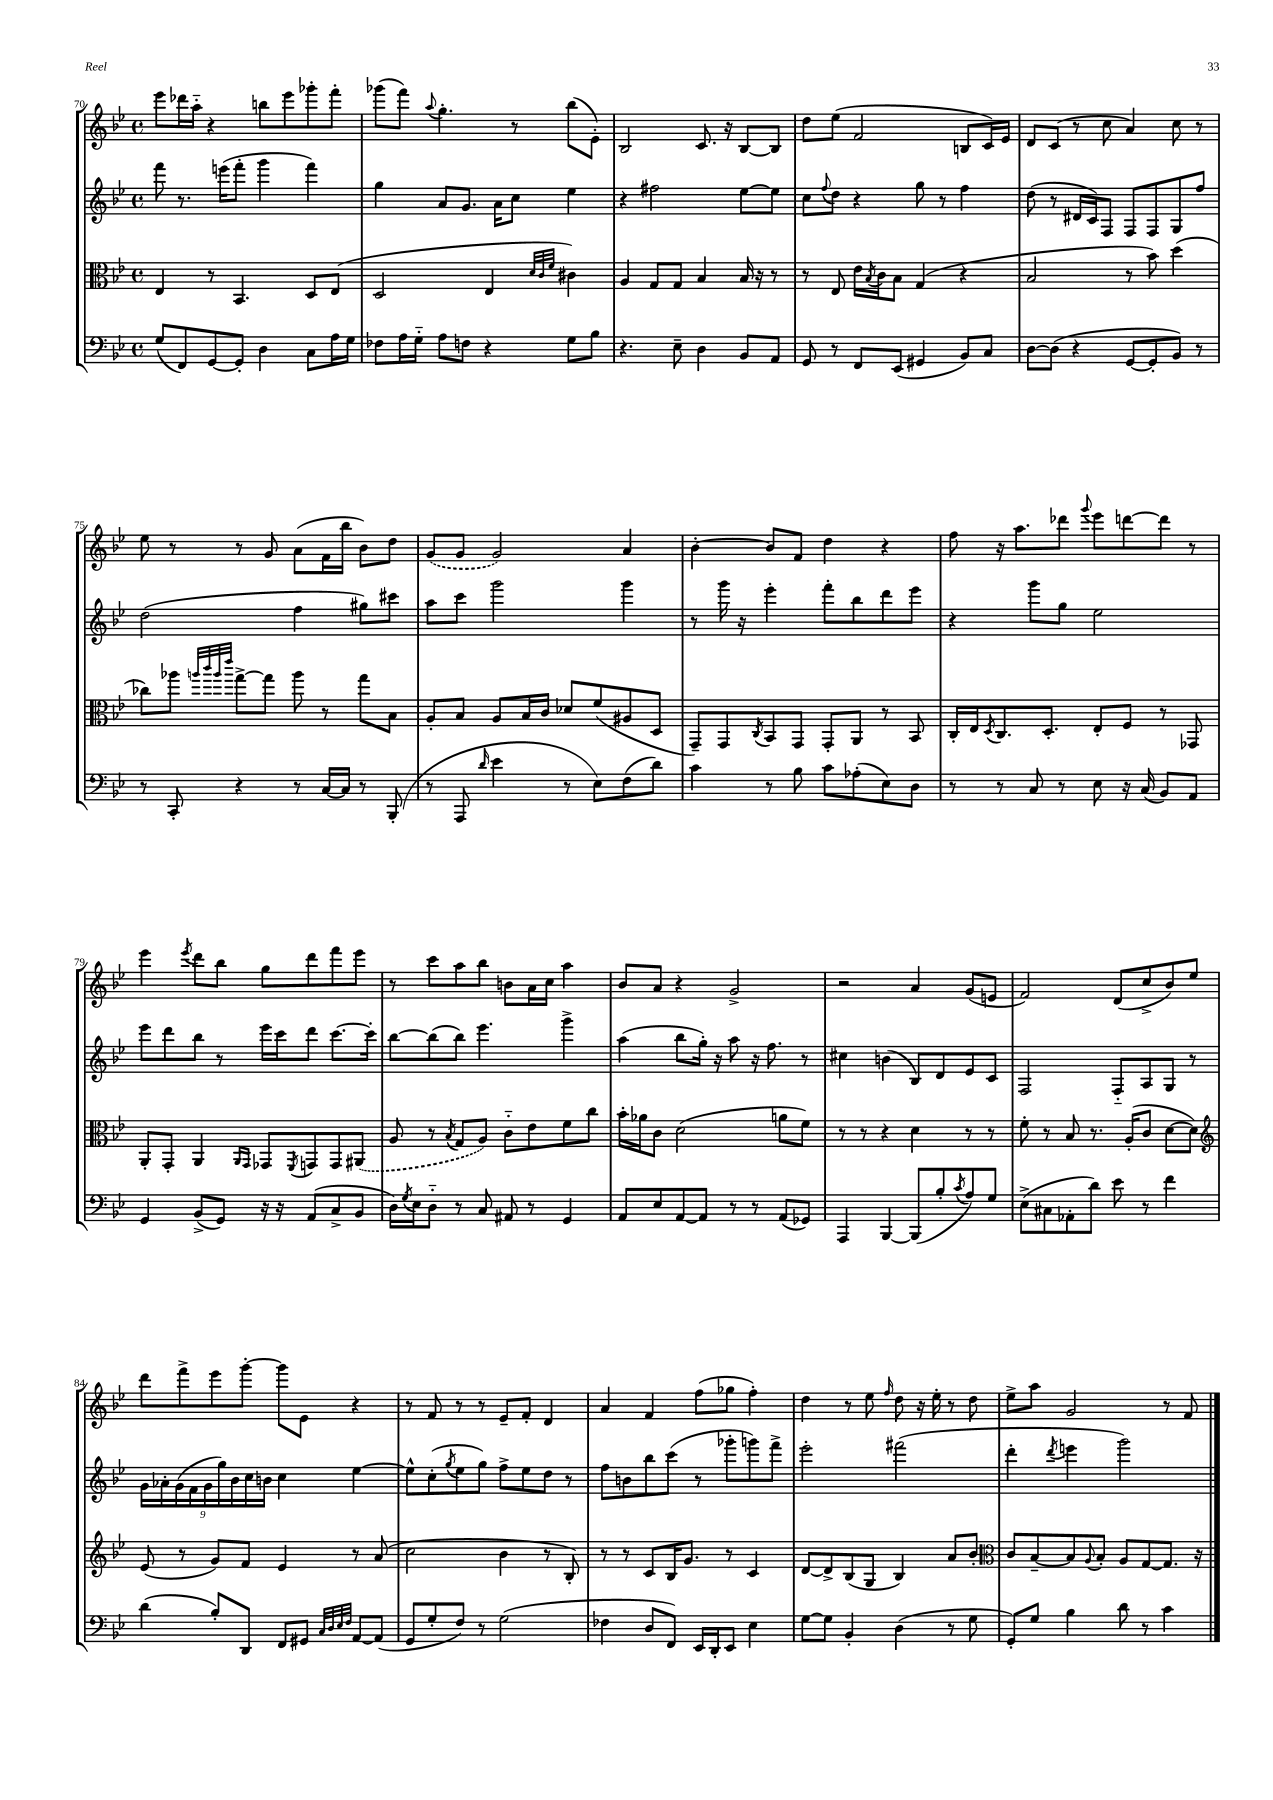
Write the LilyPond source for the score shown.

<<
\new StaffGroup <<
\new Staff = "s0" {
    \clef treble \key bes \major \defaultTimeSignature \time 4/4
    ees'''8 des'''16 a''16-_ r4 b''8 ees'''8 ges'''8-. f'''8-. |
    ges'''8( f'''8) \appoggiatura { a''8 } g''4.-. r8 bes''8( ees'8-.) |
    bes2 c'8. r16 bes8~ bes8 |
    d''8 ees''8( f'2 b8 c'16) ees'16 |
    d'8 c'8( r8 c''8 a'4) c''8 r8 |
    ees''8 r8 r8 g'8 a'8( f'16 bes''16 bes'8) d''8 |
    \once \slurDashed g'8( g'8 g'2) a'4 |
    bes'4~-. bes'8 f'8 d''4 r4 |
    f''8 r16 a''8. des'''8 \appoggiatura { g'''8 } ees'''8 d'''8~ d'''8 r8 |
    ees'''4 \acciaccatura { ees'''8 } d'''8 bes''8 g''8 d'''8 f'''8 ees'''8 |
    r8 c'''8 a''8 bes''8 b'8 a'16 c''16 a''4 |
    bes'8 a'8 r4 g'2-> |
    r2 a'4 g'8( e'8 |
    f'2) d'8( c''8-> bes'8) ees''8 |
    d'''8 f'''8-> ees'''8 g'''8~-. g'''8 ees'8 r4 |
    r8 f'8 r8 r8 ees'8-- f'8-. d'4 |
    a'4 f'4 f''8( ges''8 f''4-.) |
    d''4 r8 ees''8 \grace { f''16 } d''8 r16 ees''16-. r8 d''8 |
    ees''8-> a''8 g'2 r8 f'8 \bar "|." |
}
\new Staff = "s1" {
    \clef treble \key bes \major \defaultTimeSignature \time 4/4
    f'''8 r8. e'''16( f'''8-. g'''4 f'''4) |
    g''4 a'8 g'8. a'16 c''8 ees''4 |
    r4 fis''2 ees''8~ ees''8 |
    c''8 \appoggiatura { f''8 } d''8 r4 g''8 r8 f''4 |
    d''8( r8 dis'16 c'16) f8 f8 f8 g8 f''8 |
    d''2( f''4 gis''8) cis'''8 |
    a''8 c'''8 g'''2 g'''4 |
    r8 g'''16 r16 ees'''4-. f'''8-. bes''8 d'''8 ees'''8 |
    r4 g'''8 g''8 ees''2 |
    ees'''8 d'''8 bes''8 r8 ees'''16 c'''16 d'''8 c'''8.~ c'''16-. |
    bes''8~ bes''8( bes''8) ees'''4. g'''4-> |
    a''4( bes''8 g''16-.) r16 a''8 r16 f''8. r8 |
    cis''4 b'4( bes8) d'8 ees'8 c'8 |
    f2 f8-_ a8 g8 r8 |
    \tuplet 9/8 { g'16 aes'16-. g'16( f'16 g'16 g''16) bes'16 c''16 b'16 } c''4 ees''4~ |
    ees''8-^ c''8-.( \acciaccatura { g''8 } ees''8 g''8) f''8-> ees''8 d''8 r8 |
    f''8 b'8 bes''8 c'''8( r8 ges'''8-. g'''8) f'''8-> |
    ees'''2-. fis'''2( |
    d'''4-. \acciaccatura { d'''8 } e'''4 g'''2) \bar "|." |
}
\new Staff = "s2" {
    \clef alto \key bes \major \defaultTimeSignature \time 4/4
    ees4 r8 bes,4. d8 ees8( |
    d2 ees4 \grace { d'32 c'32 f'32 } cis'4) |
    a4 g8 g8 bes4 bes16 r16 r8 |
    r8 ees8 ees'16 \acciaccatura { bes8 } c'16 bes8 g4( r4 |
    bes2 r8 bes'8) d''4( |
    ces''8) aes''8 \grace { a''32 c'''32 a''32 ees'''32 } g''8~-> g''8 a''8 r8 g''8 bes8 |
    a8-. bes8 a8 bes16 c'16 des'8 f'8( ais8 d8 |
    g,8--) g,8 \acciaccatura { c8 } bes,8 g,8 g,8-. a,8 r8 bes,8 |
    c16-. ees16 \acciaccatura { d8 } c8. d8.-. ees8-. f8 r8 ges,8 |
    a,8-. g,8-. a,4 \grace { a,16 g,16 } ges,8 \acciaccatura { f,8 } g,8 g,8 \once \slurDashed ais,8( |
    a8 r8 \acciaccatura { bes8 } g8 a8) c'8-_ ees'8 f'8 c''8 |
    bes'16-. aes'16 c'8 d'2( a'8 f'8) |
    r8 r8 r4 d'4 r8 r8 |
    f'8-. r8 bes8 r8. a16-.( c'8 d'8~ d'8) |
    \clef treble ees'8( r8 g'8) f'8 ees'4 r8 a'8( |
    c''2 bes'4 r8 bes8-.) |
    r8 r8 c'8 bes16 g'8. r8 c'4 |
    d'8~ d'8-> bes8( g8 bes4) a'8 bes'8-. |
    \clef alto c'8 bes8~-- bes8 \appoggiatura { a8 } bes8-. a8 g8~ g8. r16 \bar "|." |
}
\new Staff = "s3" {
    \clef bass \key bes \major \defaultTimeSignature \time 4/4
    g8( f,8) g,8~ g,8-. d4 c8 a16 g16 |
    fes8 a16 g16-_ a8 f8 r4 g8 bes8 |
    r4. ees8-- d4 bes,8 a,8 |
    g,8 r8 f,8 ees,8( gis,4 bes,8) c8 |
    d8~ d8( r4 g,8~ g,8-. bes,8) r8 |
    r8 c,8-. r4 r8 c16~ c16 r8 bes,,8-.( |
    r8 a,,8 \grace { d'16 } ees'4 r8 ees8) f8( d'8) |
    c'4 r8 bes8 c'8 aes8-.( ees8) d8 |
    r8 r8 c8 r8 ees8 r16 c16( bes,8) a,8 |
    g,4 bes,8->( g,8) r16 r16 a,8( c8-> bes,8 |
    d16) \acciaccatura { g8 } ees16 d8-_ r8 c8 ais,8 r8 g,4 |
    a,8 ees8 a,8~ a,8 r8 r8 a,8( ges,8) |
    a,,4 bes,,4~ bes,,8( bes8-. \acciaccatura { c'8 } a8) g8 |
    ees8->( cis8 aes,8-. d'8) ees'8 r8 f'4 |
    d'4( bes8-.) d,8 f,8 gis,8 \grace { c32 d32 ees32 f32 } a,8~ a,8( |
    g,8 g8-. f8) r8 g2( |
    fes4 d8 f,8) ees,16 d,16-. ees,8 ees4 |
    g8~ g8 bes,4-. d4( r8 g8 |
    g,8-.) g8 bes4 d'8 r8 c'4 \bar "|." |
}
>>
>>
\layout { \context { \Score currentBarNumber = #70 } }
